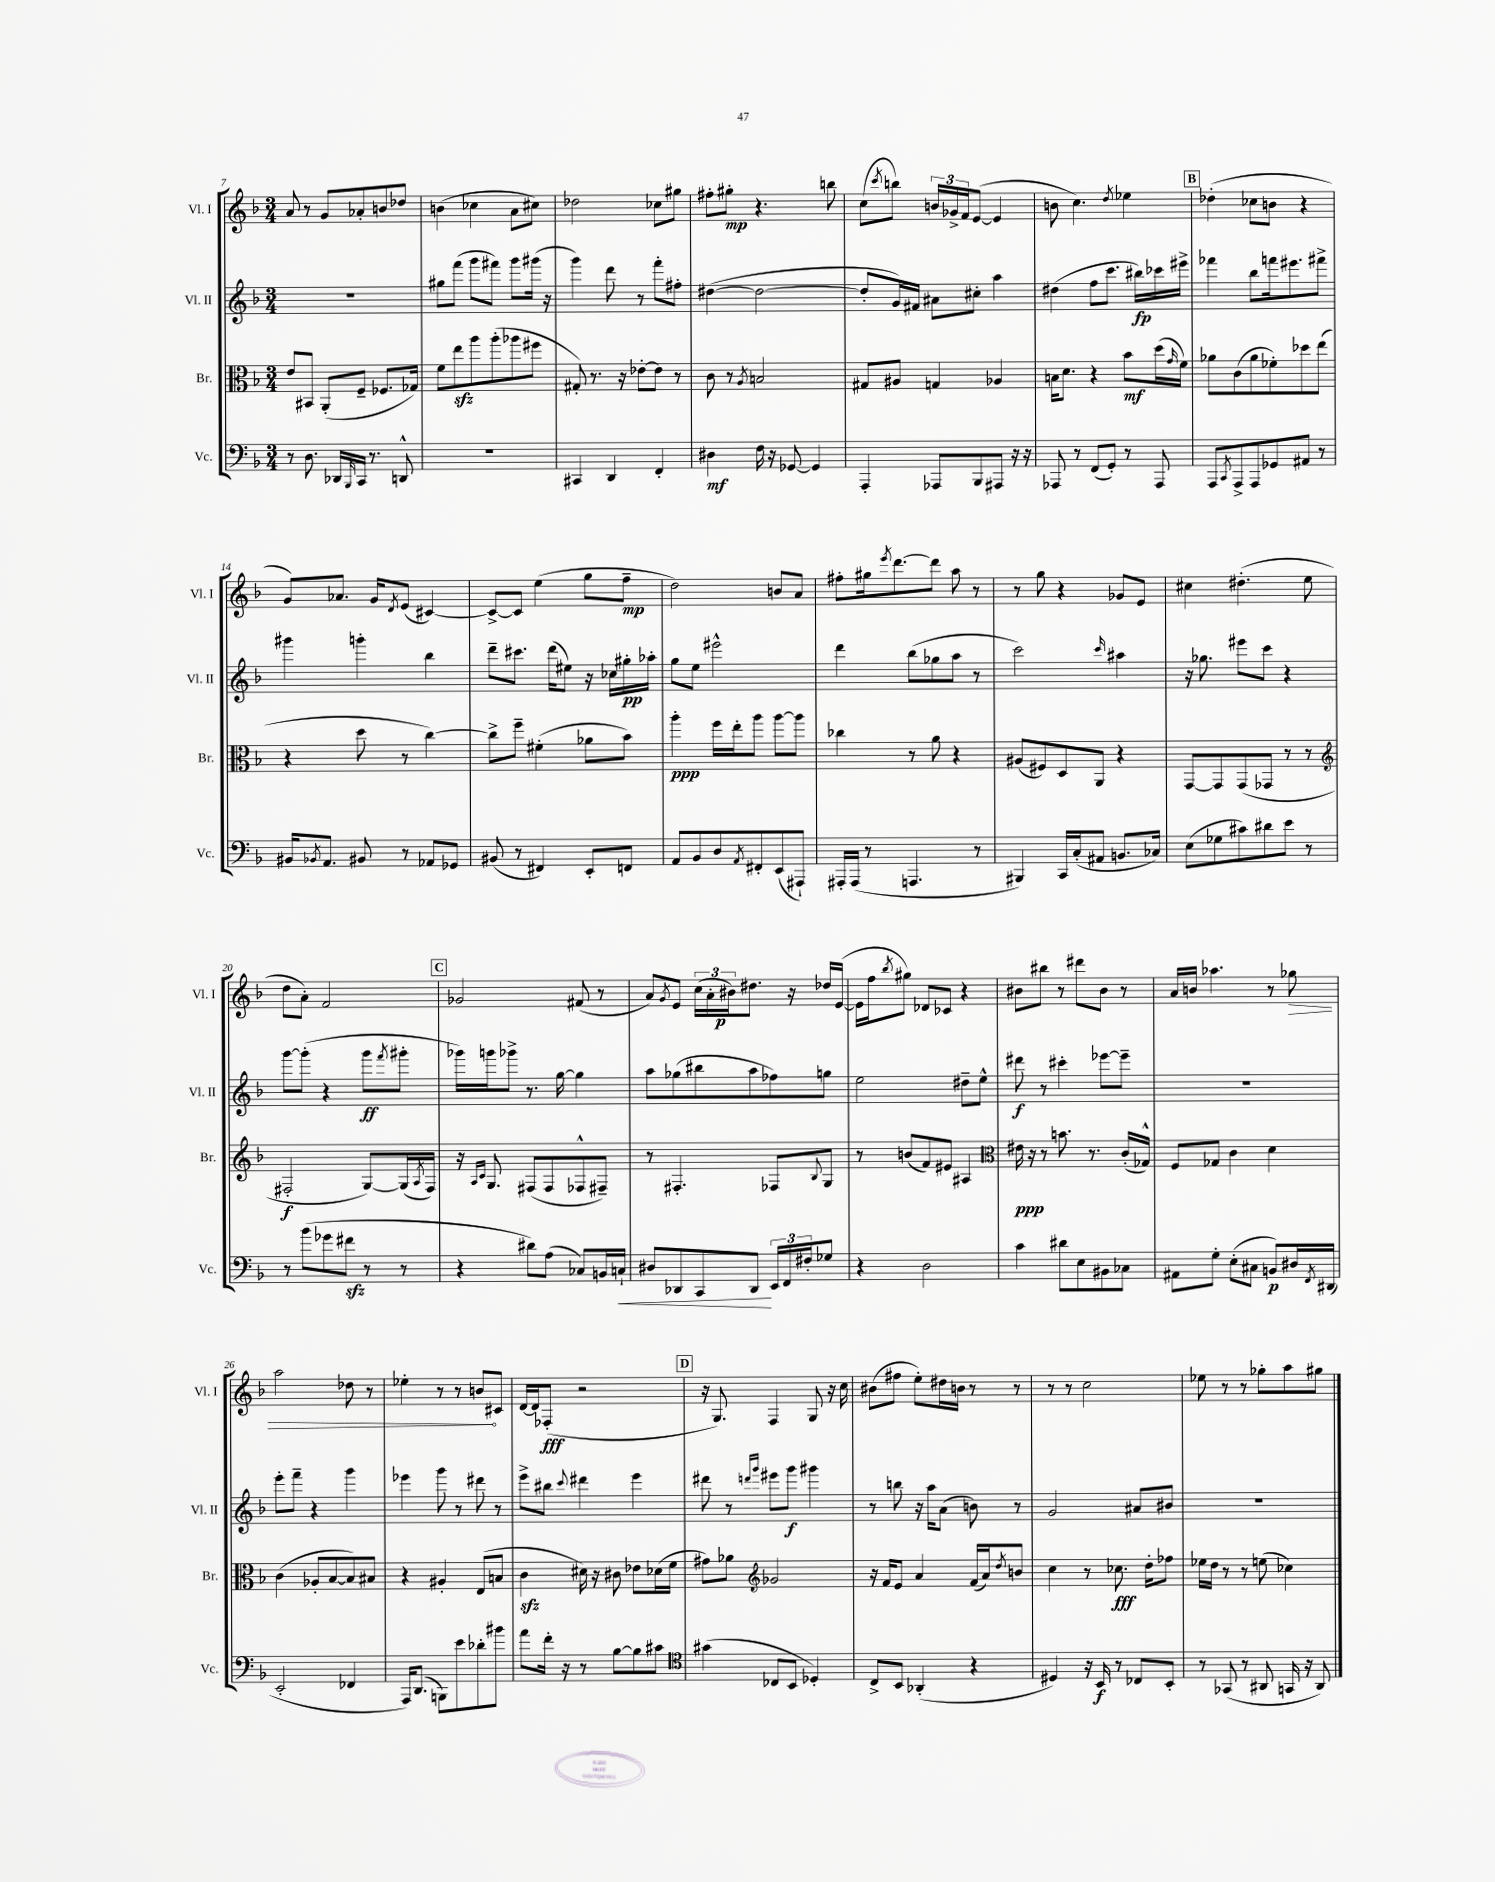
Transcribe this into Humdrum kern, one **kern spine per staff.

**kern	**kern	**kern	**kern
*staff4	*staff3	*staff2	*staff1
*clefF4	*clefC3	*clefG2	*clefG2
*k[b-]	*k[b-]	*k[b-]	*k[b-]
*M3/4	*M3/4	*M3/4	*M3/4
8r	8e	2.r	8a
8.D	8BB#	.	8r
.	(8AA'	.	8g
16DD-	.	.	.
16qqBBB-	.	.	.
16CC	8F~	.	8a-'
8.r	.	.	.
.	8.F-	.	8b
8DD^^	.	.	8dd-
.	16G-)	.	.
=	=	=	=
2.r	8f	8gg#	(4b
.	8ee	(8fff	.
.	8aa	8ggg	4cc-
.	(8aa'	8fff#)	.
.	8aa-	8ggg	8a
.	8ff#	(16ggg#	8cc#)
.	.	16r	.
=	=	=	=
4CC#	8G#')	4ggg)	2dd-
.	8.r	.	.
4DD	.	8ddd	.
.	16r	.	.
.	[8e-'	8r	.
4FF'	8e-]	8fff'	8cc-
.	8r	8ff#'	8gg#
=	=	=	=
4D#	8c	([4dd#	8ff#'
.	8r	.	8gg#'
.	8qA	.	.
16F	2B	2dd#_	4.r
16r	.	.	.
[8GG-	.	.	.
4GG-]	.	.	.
.	.	.	8bb
=	=	=	=
4AAA'	8G#	8dd#']	(8cc
.	.	.	8qccc
.	8A#	16g)	8bb)
.	.	16f#	.
8AAA-	4G	8a#	24b
.	.	.	24g-^
.	.	.	24f
8BBB-	.	8cc#'	([8e
8AAA#	4A-	4aa	4e]
16r	.	.	.
16r	.	.	.
=	=	=	=
8AAA-	16B	(4dd#	8b
.	8.d	.	.
8r	.	.	4.cc)
(8FF	4r	8ff	.
8GG')	.	8.ccc	.
.	.	.	8qdd
8r	8b-	.	4ee-
.	.	16bb#)	.
8AAA-	(16dd	16ccc-	.
.	16qqg	.	.
.	16f)	16eee#^	.
=	=	=	=
8AAA	8a-	4fff-	(4dd-'
8qCC	.	.	.
8AAA^	(8c	.	.
8AAA	8a-	8bb-	8cc-
8GG-	8f-')	16fff	8b
.	.	8.eee#	.
8AA#	8dd-	.	4r
8r	(8ee	8fff#^	.
=	=	=	=
16BB#	4r	4ggg#	8g)
8qBB-	.	.	.
8.AA	.	.	.
.	.	.	8.a-
8BB#	8dd	4ggg'	.
.	.	.	16g
.	.	.	8qd
8r	8r	.	(8e
8AA-	[4cc)	4bb-	[4c#)
8GG-	.	.	.
=	=	=	=
(8BB#	8cc^]	8ddd~	8c#^_
8r	8ff~	8.ccc#	8c#]
4FF#)	(4f#'	.	(4ee
.	.	(16ddd	.
.	.	8ee#)	.
8EE'	8a-	16r	8gg
.	.	16cc-	.
8FF	8b-)	16gg#'	8ff~
.	.	16aa-'	.
=	=	=	=
8AA	4aa'	8gg	2dd)
8BB-	.	8ee	.
8D	16ff	2eee#^^	.
.	16ee'	.	.
8qAA	.	.	.
8FF#'	8aa	.	.
(8EE	[8aa	.	8b
8AAA#`)	8aa]	.	8a
=	=	=	=
16AAA#'	4cc-	4ddd	8ff#'
(16AAA#	.	.	.
8r	.	.	16gg#
.	.	.	8qeee
.	.	.	[8.ddd
4.AAA	8r	(8bb-	.
.	8a	8gg-	8ddd]
.	4r	8aa	8aa
8r	.	8r	8r
=	=	=	=
4BBB#)	(8A#	2ccc)	8r
.	8F#)	.	8gg
16CC	8D	.	4r
(16C'	.	.	.
8AA#	8AA	.	.
.	.	16qqccc	.
8.BB	4r	4aa#	8g-
.	.	.	8e
16C-)	.	.	.
=	=	=	=
(8E	[8GG	16r	4cc#
.	.	8.gg-	.
8G-	8GG]	.	.
8c#)	(8GG	8eee#	(4.dd#'
8d#	8GG-	8ccc	.
8e	8r	4r	.
8r	8r	.	8ee
=	=	=	=
*	*clefG2	*	*
8r	2F#'	[8ggg	8dd
(8b-	.	(8ggg']	8a')
8g-	.	4r	2f
8f#	.	.	.
8r	[8G)	8ggg	.
.	.	8qfff	.
8r	(16G]	8ggg#'	.
.	8qA	.	.
.	16F#)	.	.
=	=	=	=
4r	16r	16ggg-)	2g-
.	16qqA	.	.
.	16qqc	.	.
.	8.G	16ggg	.
.	.	8ggg-^	.
8d#)	(8F#	8.r	.
(8A	8F#	.	.
.	.	[16gg	.
8C-)	8F-^^	4gg]	(8f#
16BB	8F#~)	.	8r
16C`	.	.	.
=	=	=	=
8D#	8r	8aa	8a)
.	.	.	8qg
8DD-	4.F#'	(8gg-	8e
8CC	.	8bb#	(24cc
.	.	.	24a'
.	.	.	24b#)
8DD-	.	8aa	8.dd#
24EE	8F-	8ff-)	.
24FF	.	.	.
.	.	.	16r
24F#'	.	.	.
.	8qqB-	.	.
8G-	8G	8gg	16dd-
.	.	.	([16e
=	=	=	=
4r	8r	2ee	16e]
.	.	.	16ff
.	.	.	8qbb-
.	(8b	.	8gg#)
2D	8f)	.	8d-
.	8e#	.	8c-
.	4A#	8dd#~	4r
.	.	8ee^^	.
=	=	=	=
*	*clefC3	*	*
4c	16e#	8ddd#	8b#
.	16r	.	.
.	8r	8r	8bb#
8d#	8.b	4ccc#'	8r
8E	.	.	8ddd#
.	8.r	.	.
8BB#	.	[8eee-	8b#
8C-	(16c'	8eee-~]	8r
.	16G-^^)	.	.
=	=	=	=
8AA#	8F	2.r	16a
.	.	.	16b
8G'	8G-	.	4.aa-
(8E'	4c	.	.
8C#	.	.	.
8BB)	4d	.	8r
16D#	.	.	8gg-
8qFF	.	.	.
(16DD#	.	.	.
=	=	=	=
2EE'	(4c	8eee'	2aa
.	.	8fff~	.
.	8A-'	4r	.
.	[8B-	.	.
4FF-	8B-])	4ggg	8dd-
.	8B#	.	8r
=	=	=	=
16AAA)	4r	4eee-	4ee-'
(8.DD	.	.	.
8BBB)	4A#'	8ggg	8r
8e	.	8r	8r
8d-'	(8E	8ddd#	8b
8b#	8B	8r	8c#
=	=	=	=
8a	4c	8eee^	[16d
.	.	.	16d]
16f'	.	8bb#	(8F-'
16r	.	.	.
.	.	8qqccc	.
8r	16d#)	4ddd#	2r
.	16r	.	.
[8B-	8c#	.	.
8B-]	8e-	4eee	.
8c#	(16d-	.	.
.	16f	.	.
=	=	=	=
*clefC4	*	*	*
(4g#	8g#)	8ddd#	16r
.	.	.	8.G)
.	8a-	8r	.
*	*clefG2	*	*
.	.	16qqddd	.
.	.	16qqggg	.
8C-	2g-	8eee#	4F
8BB-	.	8ggg	.
4D-')	.	4ggg#	8G
.	.	.	16r
.	.	.	16cc
=	=	=	=
8C^	16r	8r	(8b#
.	16f	.	.
8BB-	8e	8bb	8ff#
(4AA-'	4a	16r	8ee')
.	.	16aa	.
.	.	(8a	16dd#
.	.	.	16b
4r	(16f	8b)	8r
.	16a)	.	.
.	8qdd	.	.
.	8b	8r	8r
=	=	=	=
4D#)	4cc	2g	8r
.	.	.	8r
16r	8r	.	2cc
16BB-	.	.	.
8r	8.cc-	.	.
8C-	.	8a#	.
.	16dd'	.	.
8BB-'	8ff-	8b#	.
=	=	=	=
8r	16ee-	2.r	8ee-
.	16dd	.	.
(8GG-	8r	.	8r
8r	8r	.	8r
8AA#	(8ee	.	8gg-'
16GG	4cc-)	.	8aa
16r	.	.	.
8AA#)	.	.	8gg#
==	==	==	==
*-	*-	*-	*-
